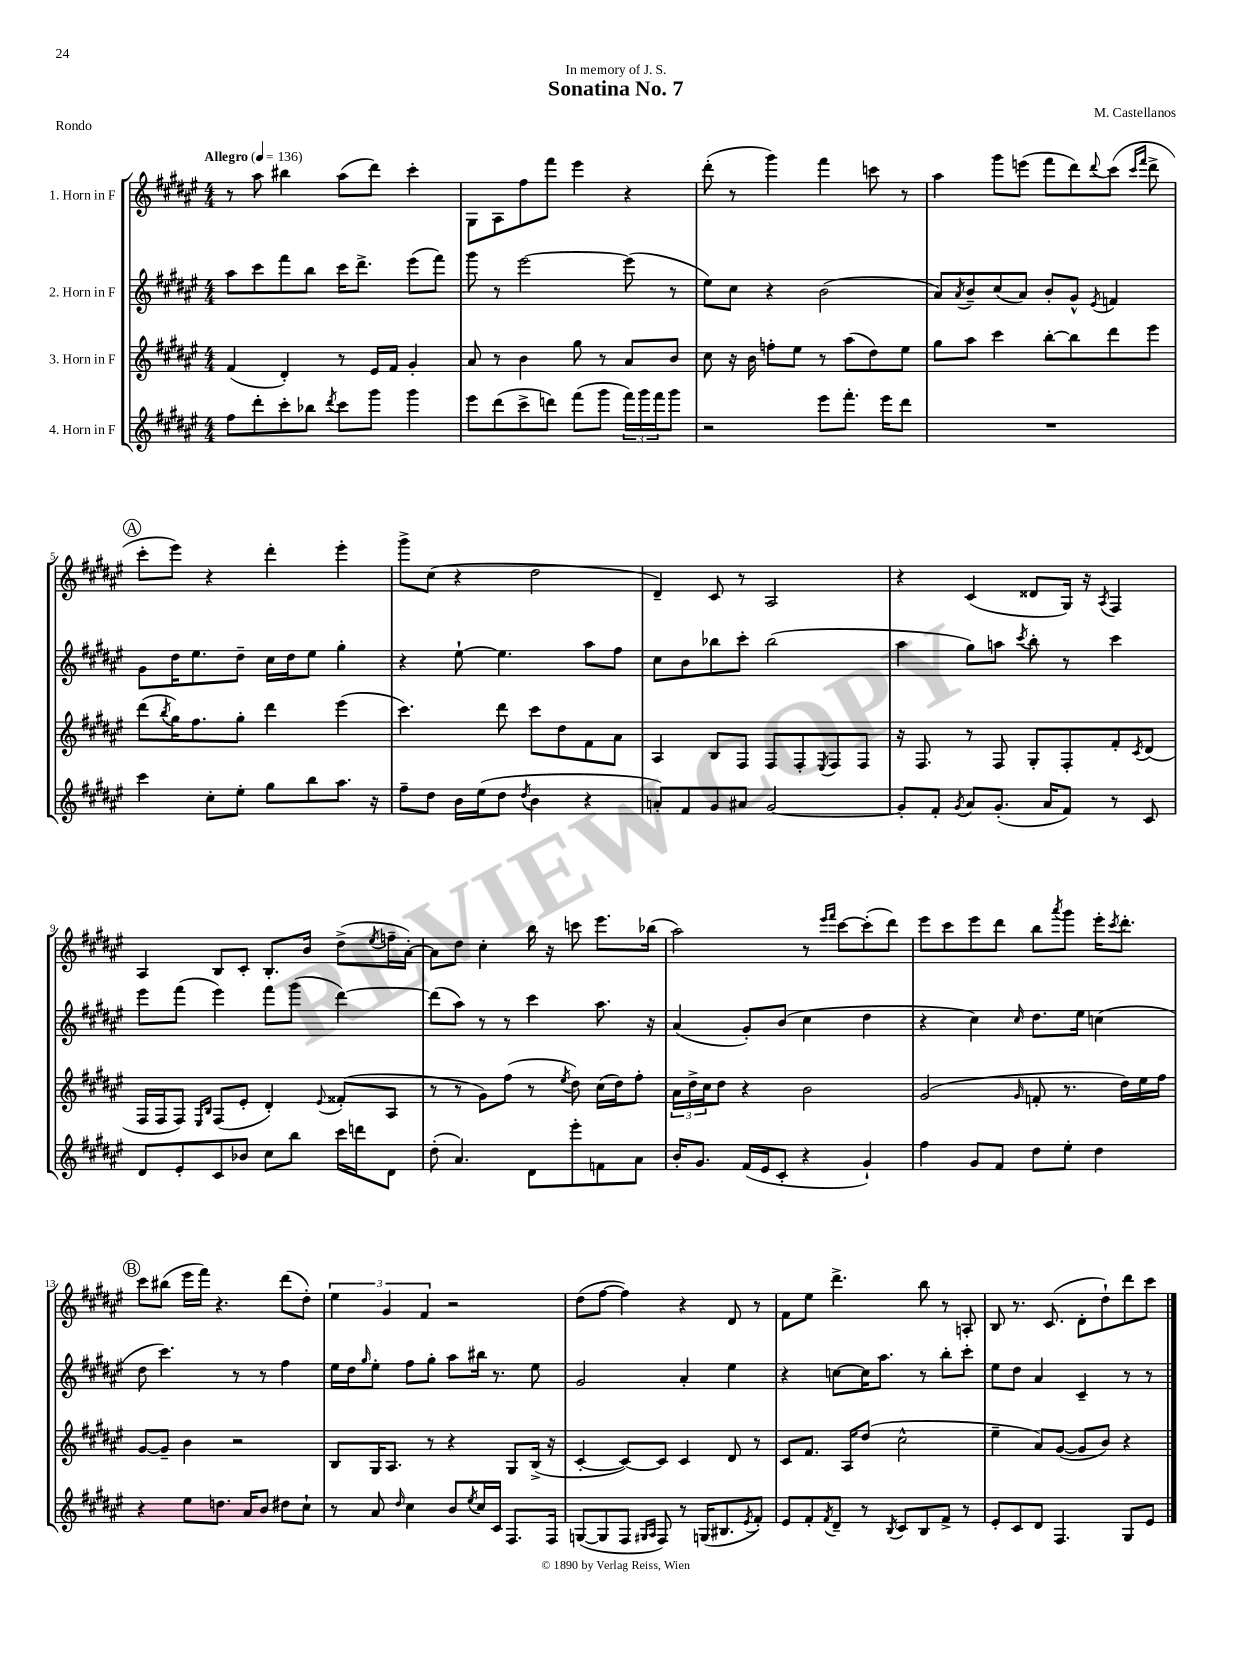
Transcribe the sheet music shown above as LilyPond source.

\header { title = "Sonatina No. 7" composer = "M. Castellanos" dedication = "In memory of J. S." piece = "Rondo" }
<<
\new StaffGroup <<
\new Staff = "s0" \with { instrumentName = "1. Horn in F" } {
    \clef treble \key fis \major \numericTimeSignature \time 4/4 \tempo "Allegro" 4 = 136
    r8 ais''8 bis''4 ais''8( dis'''8) cis'''4-. |
    gis8 ais8 fis''8 fis'''8 eis'''4 r4 |
    dis'''8-.( r8 gis'''4) fis'''4 c'''8 r8 |
    ais''4 gis'''8 e'''8( fis'''8 dis'''8) \appoggiatura { dis'''8 } cis'''8( \grace { cis'''16 fis'''16 } dis'''8-> |
    \mark \markup { \circle "A" } cis'''8-. eis'''8) r4 dis'''4-. eis'''4-. |
    gis'''8-> cis''8( r4 dis''2 |
    dis'4--) cis'8 r8 ais2 |
    r4 cis'4( disis'8 gis16) r16 \acciaccatura { ais8 } fis4 |
    ais4 b8 cis'8-. b8.-. b'16 dis''8->( \acciaccatura { eis''8 } f''16-- ais'16~-.) |
    ais'8 dis''8 cis''4-. b''16 r16 c'''8 eis'''8. bes''16( |
    ais''2) r8 \grace { eis'''16 fis'''16 } cis'''8~ cis'''8-.( dis'''8) |
    eis'''8 cis'''8 eis'''8 dis'''8 b''8 \acciaccatura { ais'''8 } gis'''8 eis'''16-. \acciaccatura { cis'''8 } dis'''8.-. |
    \mark \markup { \circle "B" } cis'''8 bis''8( eis'''16 fis'''16) r4. dis'''8( dis''8-.) |
    \tuplet 3/2 { eis''4 gis'4 fis'4 } r2 |
    dis''8( fis''8~ fis''4) r4 dis'8 r8 |
    fis'8 eis''8 dis'''4.-> b''8 r8 a8-. |
    b8 r8. cis'8.( dis'8-. dis''8-!) dis'''8 cis'''8 \bar "|." |
}
\new Staff = "s1" \with { instrumentName = "2. Horn in F" } {
    \clef treble \key fis \major \numericTimeSignature \time 4/4
    ais''8 cis'''8 fis'''8 b''8 cis'''16 dis'''8.-> eis'''8( fis'''8) |
    gis'''8 r8 eis'''2~ eis'''8( r8 |
    eis''8) cis''8 r4 b'2( |
    ais'8) \acciaccatura { ais'8 } b'8-- cis''8( ais'8) b'8-. gis'8-^ \acciaccatura { eis'8 } f'4 |
    \mark \markup { \circle "A" } gis'8 dis''16 eis''8. dis''8-- cis''16 dis''16 eis''8 gis''4-. |
    r4 eis''8~-! eis''4. ais''8 fis''8 |
    cis''8 b'8 bes''8 cis'''8-. bes''2( |
    ais''4 gis''8) a''8 \acciaccatura { cis'''8 } b''8-. r8 cis'''4 |
    eis'''8 fis'''8( eis'''4) fis'''8 gis'''8( dis'''4~) |
    dis'''8( ais''8) r8 r8 cis'''4 ais''8. r16 |
    ais'4( gis'8-.) b'8( cis''4 dis''4 |
    r4 cis''4) \grace { cis''16 } dis''8. eis''16 c''4( |
    \mark \markup { \circle "B" } dis''8 cis'''4.) r8 r8 fis''4 |
    eis''16 dis''16 \grace { gis''16 } eis''8-. fis''8 gis''8-. ais''8 bis''16 r8. eis''8 |
    gis'2 ais'4-. eis''4 |
    r4 c''8~ c''16 ais''8. r8 b''8-. cis'''8-. |
    eis''8 dis''8 ais'4 cis'4-- r8 r8 \bar "|." |
}
\new Staff = "s2" \with { instrumentName = "3. Horn in F" } {
    \clef treble \key fis \major \numericTimeSignature \time 4/4
    fis'4( dis'4-.) r8 eis'16 fis'16 gis'4-. |
    ais'8 r8 b'4 gis''8 r8 ais'8 b'8 |
    cis''8 r16 b'16 f''8-. eis''8 r8 ais''8( dis''8) eis''8 |
    gis''8 ais''8 cis'''4 b''8~-. b''8 dis'''8 eis'''8 |
    \mark \markup { \circle "A" } dis'''8( \acciaccatura { b''8 } gis''16) fis''8. gis''8-. dis'''4 eis'''4( |
    cis'''4.) dis'''8 cis'''8 dis''8 fis'8 ais'8 |
    ais4 b8 fis8 fis8 fis8-. \acciaccatura { eis8 } fis8 fis8 |
    r16 fis8. r8 fis8 gis8-. fis8-. fis'8-. \acciaccatura { cis'8 } dis'8( |
    fis16 fis16 fis8) \grace { eis16 b16 } fis8( eis'8-. dis'4-.) \appoggiatura { eis'8 } fisis'8-.( ais8 |
    r8 r8 gis'8) fis''8( r8 \acciaccatura { eis''8 } dis''8) cis''16( dis''16) fis''8-. |
    \tuplet 3/2 { ais'16 dis''16-> cis''16 } dis''8 r4 b'2 |
    gis'2( \grace { gis'16 } f'8-. r8. dis''16) eis''16 fis''16 |
    \mark \markup { \circle "B" } gis'8~ gis'8-- b'4 r2 |
    b8 gis16 ais8. r8 r4 gis8 b16->( r16 |
    cis'4~-. cis'8~) cis'8 cis'4 dis'8 r8 |
    cis'8 fis'8. ais16 dis''8( cis''2-^ |
    eis''4-- ais'8) gis'8~( gis'8 b'8) r4 \bar "|." |
}
\new Staff = "s3" \with { instrumentName = "4. Horn in F" } {
    \clef treble \key fis \major \numericTimeSignature \time 4/4
    fis''8 dis'''8-. cis'''8-. bes''8 \acciaccatura { dis'''8 } cis'''8 gis'''8 gis'''4 |
    eis'''8 dis'''8( cis'''8-> d'''8) fis'''8( gis'''8 \tuplet 3/2 { fis'''16) gis'''16 fis'''16 } gis'''8 |
    r2 eis'''8 fis'''8.-. eis'''16 dis'''8 |
    R1 |
    \mark \markup { \circle "A" } cis'''4 cis''8-. eis''8-. gis''8 b''8 ais''8. r16 |
    fis''8-- dis''8 b'16 eis''16( dis''8 \acciaccatura { dis''8 } b'4 r4 |
    a'8-.) fis'8 gis'8 ais'8 gis'2~ |
    gis'8-. fis'8-. \acciaccatura { gis'8 } ais'8 gis'8.-.( ais'16 fis'8) r8 cis'8 |
    dis'8 eis'8-. cis'8 bes'8 cis''8 b''8 cis'''16 d'''16 dis'8 |
    dis''8-.( ais'4.) dis'8 eis'''8-. f'8 ais'8 |
    b'16-. gis'8. fis'16( eis'16 cis'8-. r4 gis'4-!) |
    fis''4 gis'8 fis'8 dis''8 eis''8-. dis''4 |
    \mark \markup { \circle "B" } r4 eis''8 d''8. ais'16 b'8 dis''8 cis''8-! |
    r8 ais'8 \grace { dis''16 } cis''4 b'8 \acciaccatura { eis''8 } cis''16 cis'16 fis8. fis16 |
    g8~( g8 fis8 \grace { gis16 ais16 } fis8) r8 g16( bis8. \acciaccatura { eis'8 } fis'8-.) |
    eis'8 fis'8-. \acciaccatura { fis'8 } dis'8-- r8 \acciaccatura { b8 } cis'8 b8 fis'8-> r8 |
    eis'8-. cis'8 dis'8 fis4. gis8 eis'8 \bar "|." |
}
>>
>>
